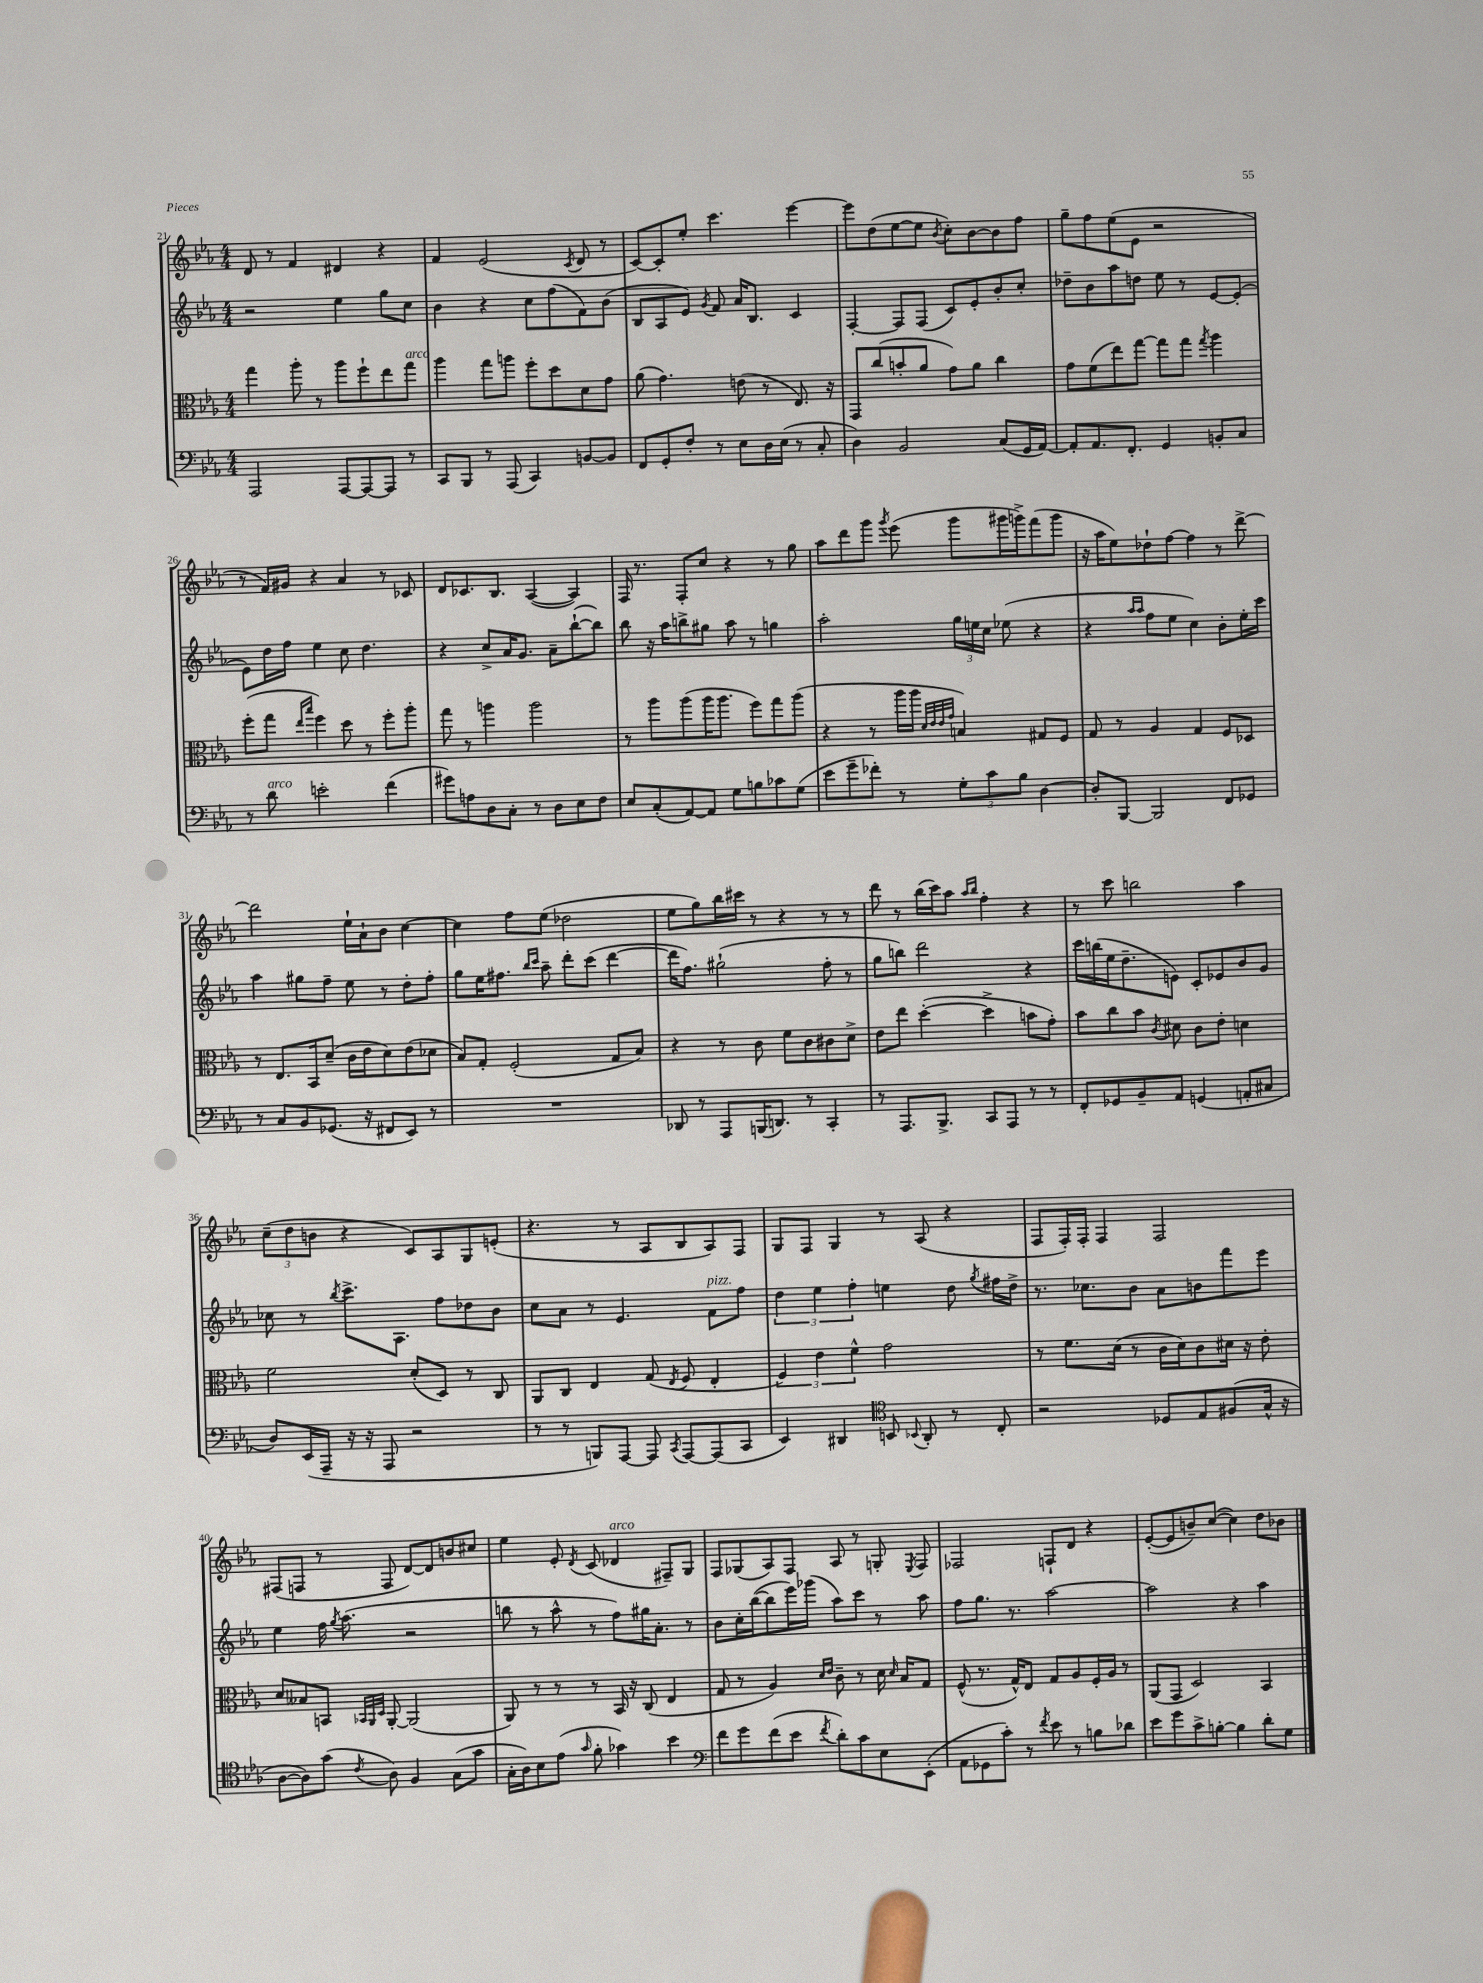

**kern	**kern	**kern	**kern
*part4	*part3	*part2	*part1
*staff4	*staff3	*staff2	*staff1
*clefF4	*clefC3	*clefG2	*clefG2
*k[b-e-a-]	*k[b-e-a-]	*k[b-e-a-]	*k[b-e-a-]
*M4/4	*M4/4	*M4/4	*M4/4
=21	=21	=21	=21
2AAA-/	4gg\	2r	8d/
.	.	.	8r
.	8aa-'\	.	4f/
.	8r	.	.
[8AAA-/L	8aa-\L	4ee-\	4d#X/
8AAA-/_	8ff`\	.	.
8AAA-/J]	8ee-\	8gg\L	4r
!	!LO:TX:a:i:t=arco	!	!
8r	8gg\J	8cc\J	.
=22	=22	=22	=22
8CC/L	4aa-\	4b-\	4f/
8BBB-/J	.	.	.
8r	8gg\L	4r	(2e-/
(8AAA-/	8aan\J	.	.
4CC/)	8ff'\L	8cc\L	.
.	8dd\	(8ff\	.
.	.	.	8qc/
[8BBn/L	8d\	8f\)	8d/
8BB/J]	8g\J	(8b-\J	8r
=23	=23	=23	=23
8FF/L	(8a-\	8B-/L	[8c/L)
8GG'/	4.g\)	8A-/	8c'/]
8F'/J	.	8e-/J)	8ee-'/J
.	.	8qg/	.
8r	.	8f/	4.ccc\
8E-\L	(8en\	16a-/KL	.
.	.	8.B-/J	.
16D\L	8r	.	.
(16E-\JJ	.	.	.
8r	8.E-/)	4c/	[4eee-\
8C'/	.	.	.
.	16r	.	.
=24	=24	=24	=24
4D\)	8GG/L	[4F'/	8eee-\L]
.	(8cc/	.	(8dd\
2BB-/	8bn'/	8F/L]	[8ee-\
.	8a-/J	(8F/J	8ee-\J]
.	.	.	8qb-/
.	8g\L)	8c/L)	8cc'\L)
.	8a-\J	8e-'/	[8b-\
(8C/L	4cc\	8b-'/	8b-\]
16GG/L	.	8cc'/J	8ff\J
[16AA-/JJ)	.	.	.
=25	=25	=25	=25
8AA-'/L]	8g\L	8dd-X~\L	8gg~\L
8.AA-/	(8f\	8b-\	8ff\
.	8ee-\)	8aa-\	(8ee-\
8.FF'/J	.	.	.
.	[8gg\J	8ddn\J	8e-\J
4GG/	8gg\L]	8ee-\	2r
.	8gg\J	8r	.
.	8qgg/	.	.
8BBn'/L	4aa-\	[8e-/L	.
8C/J	.	(8e-'/J]	.
!!LO:LB:g=z
=26	=26	=26	=26
8r	(8ff'\L	8e-\L)	8r
!LO:TX:a:i:t=arco	!	!	!
8d\	8gg\J	16dd\L	16f/LL)
.	.	16ff\JJ	16g#X/JJ
.	16qqee-/LL	.	.
.	16qqbb-/JJ	.	.
2en'\	4ff\)	4ee-\	4r
.	8dd\	8cc\	4a-/
.	8r	4.dd\	.
(4f\	8ff'\L	.	8r
.	8aa-'\J	.	8c-X/
=27	=27	=27	=27
8g#X\L)	8gg\	4r	8d/L
8An\	8r	.	8.c-X/
8D\	4aan\	8cc^/L	.
.	.	.	8.B-/J
8C'\J	.	16a-/K	.
.	.	8.g/J	.
8r	2aa\	.	([4A-/
8D\L	.	8a-~\L	.
8E-\	.	([8bb-`\	4A-/])
8F\J	.	8bb-\J])	.
=28	=28	=28	=28
8E-/L	8r	8bb-\	16F/
.	.	.	8.r
(8C'/	8aa-\L	16r	.
.	.	16aa-\KL	.
[8AA-/)	(8aa-\	8bbn^\	8F'/L
8AA-/J]	16aa-\K	8gg#X\J	8cc/J
.	8.aa-\J	.	.
8G\L	.	8aa-\	4r
8Bn\	8ff\L)	8r	.
8c-X\	8gg\	4ggn\	8r
(8G\J	(8aa-\J	.	8gg\
=29	=29	=29	=29
8e-\L	4r	2aa-'\	8aa-\L
8g~\	.	.	8ddd\
8f-X'\J)	8r	.	8ggg\J
.	.	.	8qggg/
8r	16aa-\LL	.	(8eee-\
.	16aa-\JJ	.	.
.	32qqd/LLL	.	.
.	32qqe-/	.	.
.	32qqe-/	.	.
.	32qqg/JJJ	.	.
12G'\L	4Bn/)	24gg\LL	8ggg\L
.	.	24een\	.
12c\	.	24cc\JJ	.
.	.	(8ee-X\	16ggg#X\L
12B-\J	.	.	.
.	.	.	16gggn^\J)
[4D\	8G#X/L	4r	(8fff\
.	8F/J	.	8ggg\J
=30	=30	=30	=30
8D'/L]	8G/	4r	16r
.	.	.	16aa-\KL
[8BBB-/J	8r	.	8ee-\)
.	.	16qqaa-/LL	.
.	.	16qqaa-/JJ	.
2BBB-/]	4A-/	8ff\L	8dd-X`\
.	.	8ee-\J	[8ff\J
.	4G/	4cc\)	4ff\]
8FF/L	8F/L	8b-'\L	8r
8GG-X/J	8D-X/J	16ee-'\L	[8ddd^\
.	.	16ccc\JJ	.
!!LO:LB:g=z
=31	=31	=31	=31
8r	8r	4aa-\	2ddd\]
8C/L	8.E-/L	.	.
8BB-/	.	8gg#X\L	.
.	16BB-/k	.	.
(8.GG-X/J	(8d~/J	8ff~\J	.
.	16c\LL	8ee-\	16ee-`\LL
16r	16e-\J	.	16a-`\J
8FF#X/L	8d\)	8r	8b-\J
8EE-/J)	(8e-\	8dd'\L	[4cc\
8r	8d-X\J	8ff'\J	.
=32	=32	=32	=32
1r	8B-/L)	8gg\L	4cc\]
.	8G'/J	16ee-\K	.
.	.	8.ff#X\J	.
.	(2F'/	.	8ff\L
.	.	16qqbb-/LL	.
.	.	16qqccc/JJ	.
.	.	8aa-~\	(8ee-\J
.	.	8ddd'\L	2dd-X\
.	.	(8ccc\J	.
.	8G/L	[4ddd\	.
.	8B-/J)	.	.
=33	=33	=33	=33
8DD-X/	4r	16ddd\KL]	8ee-\L
.	.	8.ff\J)	.
8r	.	.	8gg\)
8AAA-/L	8r	(2gg#X`\	16bb-\L
.	.	.	16ccc#X\JJ
(16BBBn/K	8c\	.	8r
8.DDn/J)	.	.	.
.	8f\L	.	4r
8r	8c\	.	.
4CC'/	8c#X\	8ff'\	8r
.	8d^\J	8r	8r
=34	=34	=34	=34
8r	8e-\L	8gg\L	8ddd\
8.AAA-/L	8ee-\J	8bbn\J)	8r
.	([4dd'\	2ddd\	(16bb-\LL
8.BBB-^/J	.	.	16ccc\J)
.	.	.	8aa-\J
.	.	.	16qqaa-/LL
.	.	.	16qqbb-/JJ
8CC/L	4dd^\]	.	4ff'\
8AAA-/J	.	.	.
8r	8bn\L	4r	4r
8r	8g'\J)	.	.
=35	=35	=35	=35
8FF'/L	8b-\L	16ccc\LL	8r
.	.	(16bbn\	.
8GG-X/	8cc\	16ee-\J	8ccc\
.	.	8.dd~\	.
8BB-~/	8b-\J	.	2bbn\
.	8qc/	.	.
8AA-/J	8d#X\	8en\J)	.
(4GGn/	8c\L	8c'/L	.
.	8e-'\J	8e-X/	.
8AAn'/L	4dn\	8b-/	4aa-\
8C#X/J	.	8g/J	.
!!LO:LB:g=z
=36	=36	=36	=36
8D/L)	2f\	8cc-X\	(12cc~\L
.	.	.	12dd\
(16EE-/L	.	8r	.
.	.	.	12bn\J
16AAA-~/JJ	.	.	.
.	.	8qbb-/	.
16r	.	8.ccc^\L	4r
16r	.	.	.
8AAA-/	.	.	.
.	.	8.A-\J	.
2r	(8d'/L	.	8c/L)
.	8D/J)	8ff\L	8A-/
.	8r	8dd-X\	8G/
.	8C/	8b-\J	(8en'/J
=37	=37	=37	=37
8r	8AA-/L	8cc\L	4.r
8r	8C/J	8a-\J	.
8BBBn/L)	4E-/	8r	.
[8AAA-/J	.	4.e-/	8r
8AAA-/]	(8G/	.	8A-/L
8qCC/	8qE-/	.	.
[8AAA-/L	8F/	.	8B-/
!	!	!LO:TX:a:i:t=pizz.	!
(8AAA-/]	4E-'/	8f\L	8A-/)
8CC/J	.	8ff\J	8F/J
=38	=38	=38	=38
4EE-/)	6F/)	6dd\	8G/L
.	.	.	8F/J
.	6e-\	6ee-\	.
4DD#X/	.	.	4G/
.	6f^^\	6ff'\	.
*clefC4	*	*	*
8BBn/	2g\	4een\	8r
8qqBB-X/	.	.	.
8AA-'/	.	.	(8A-/
8r	.	8dd\	4r
.	.	8qgg/	.
8C'/	.	16ff#X\LL	.
.	.	16dd^\JJ	.
=39	=39	=39	=39
2r	8r	8.r	8F/L
.	8.f\L	.	16F'/L)
.	.	8.cc-X\L	16F'/JJ
.	.	.	4F/
.	(16d\Jk	.	.
.	8r	8b-\J	.
8D-X/L	16c\LL	8a-\L	2F/
.	16d\J)	.	.
8E-/	8c\	8bn\	.
(8F#X/	16d#X\Jk	8fff\	.
.	16r	.	.
16G^^/Jk	8e-'\	8eee-\J	.
16r	.	.	.
!!LO:LB:g=z
=40	=40	=40	=40
[8A-\L	8d/L	4ee-\	(8F#X/L
8A-\])	8B--X/	.	8Fn/J
(8g\J	8BBn/J	16ff\	8r
.	.	8qgg/	.
.	.	(8.aa-\	.
.	32qqBB-X/LLL	.	.
.	32qqAA-/	.	.
8qc/	32qqD/JJJ	.	.
8A-\)	[8AA-'/	.	8F/
4F/	(2AA-/]	2r	[8d/L)
.	.	.	8d/]
(8G\L	.	.	8bn/
8g\J	.	.	8cc#X/J
=41	=41	=41	=41
16G'\LL	8AA-/)	8bbn\	4ee-\
16A-\J)	.	.	.
8B-\	8r	8r	.
(8e-\J	8r	8aa-^^\	8e-'/
16qqg/	.	.	8qd/
8f'\	8r	8r	(8c/
!	!	!	!LO:TX:a:i:t=arco
4g-X\)	16BB-/	8ff\L)	4d-X/
.	16r	.	.
.	(8C/	16gg#X\K	.
.	.	8.a-'\J	.
4b-\	4E-/	.	8F#X~/L)
.	.	8r	8G/J
=42	=42	=42	=42
*clefF4	*	*	*
8f\L	8G/	8b-\L	8F/L
8g\	8r	16cc'\L	(8G-X/
.	.	([16bb-\J	.
(8f\	4A-/)	8bb-\]	8A-/)
8e-\J	.	16eee-\L)	8F/J
.	.	(16ggg-X\JJ	.
.	16qqd/LL	.	.
8qf/	16qqe-/JJ	.	.
8d'\L)	8c~\	8aa-\L)	8A-/
8c\	8r	8ccc\J	8r
8E-\	16d\	8r	8Gn'/
.	16qqd/	.	.
.	16B-/KL	.	.
.	.	.	8qE-/
(8EE-'\J	8G/J	8aa-\	8F/
=43	=43	=43	=43
8AA-\L	(8F^^/	8ff\L	2F-X/
8GG-X\	8.r	8.gg\J	.
8c'\J)	.	.	.
.	16G^^/KL)	8.r	.
8r	8E-/J	.	.
8qf/	.	.	.
8e-\	8G/L	[2aa-\	8Fn`/L
8r	8A-/	.	8d/J
8Bn\L	16F'/L	.	4r
.	16A-/JJ	.	.
8d-X\J	8r	.	.
=44	=44	=44	=44
8e-\L	(8AA-/L	2aa-\]	([8e-'/L
8g\	8GG/J	.	8e-/]
8c^\	2D/)	.	8bn~/)
[8Bn'\J	.	.	([8cc/J
4B\]	.	4r	4cc\])
8d'\L	4BB-/	4aa-\	8dd\L
8G\J	.	.	8b-X\J
==	==	==	==
*-	*-	*-	*-
